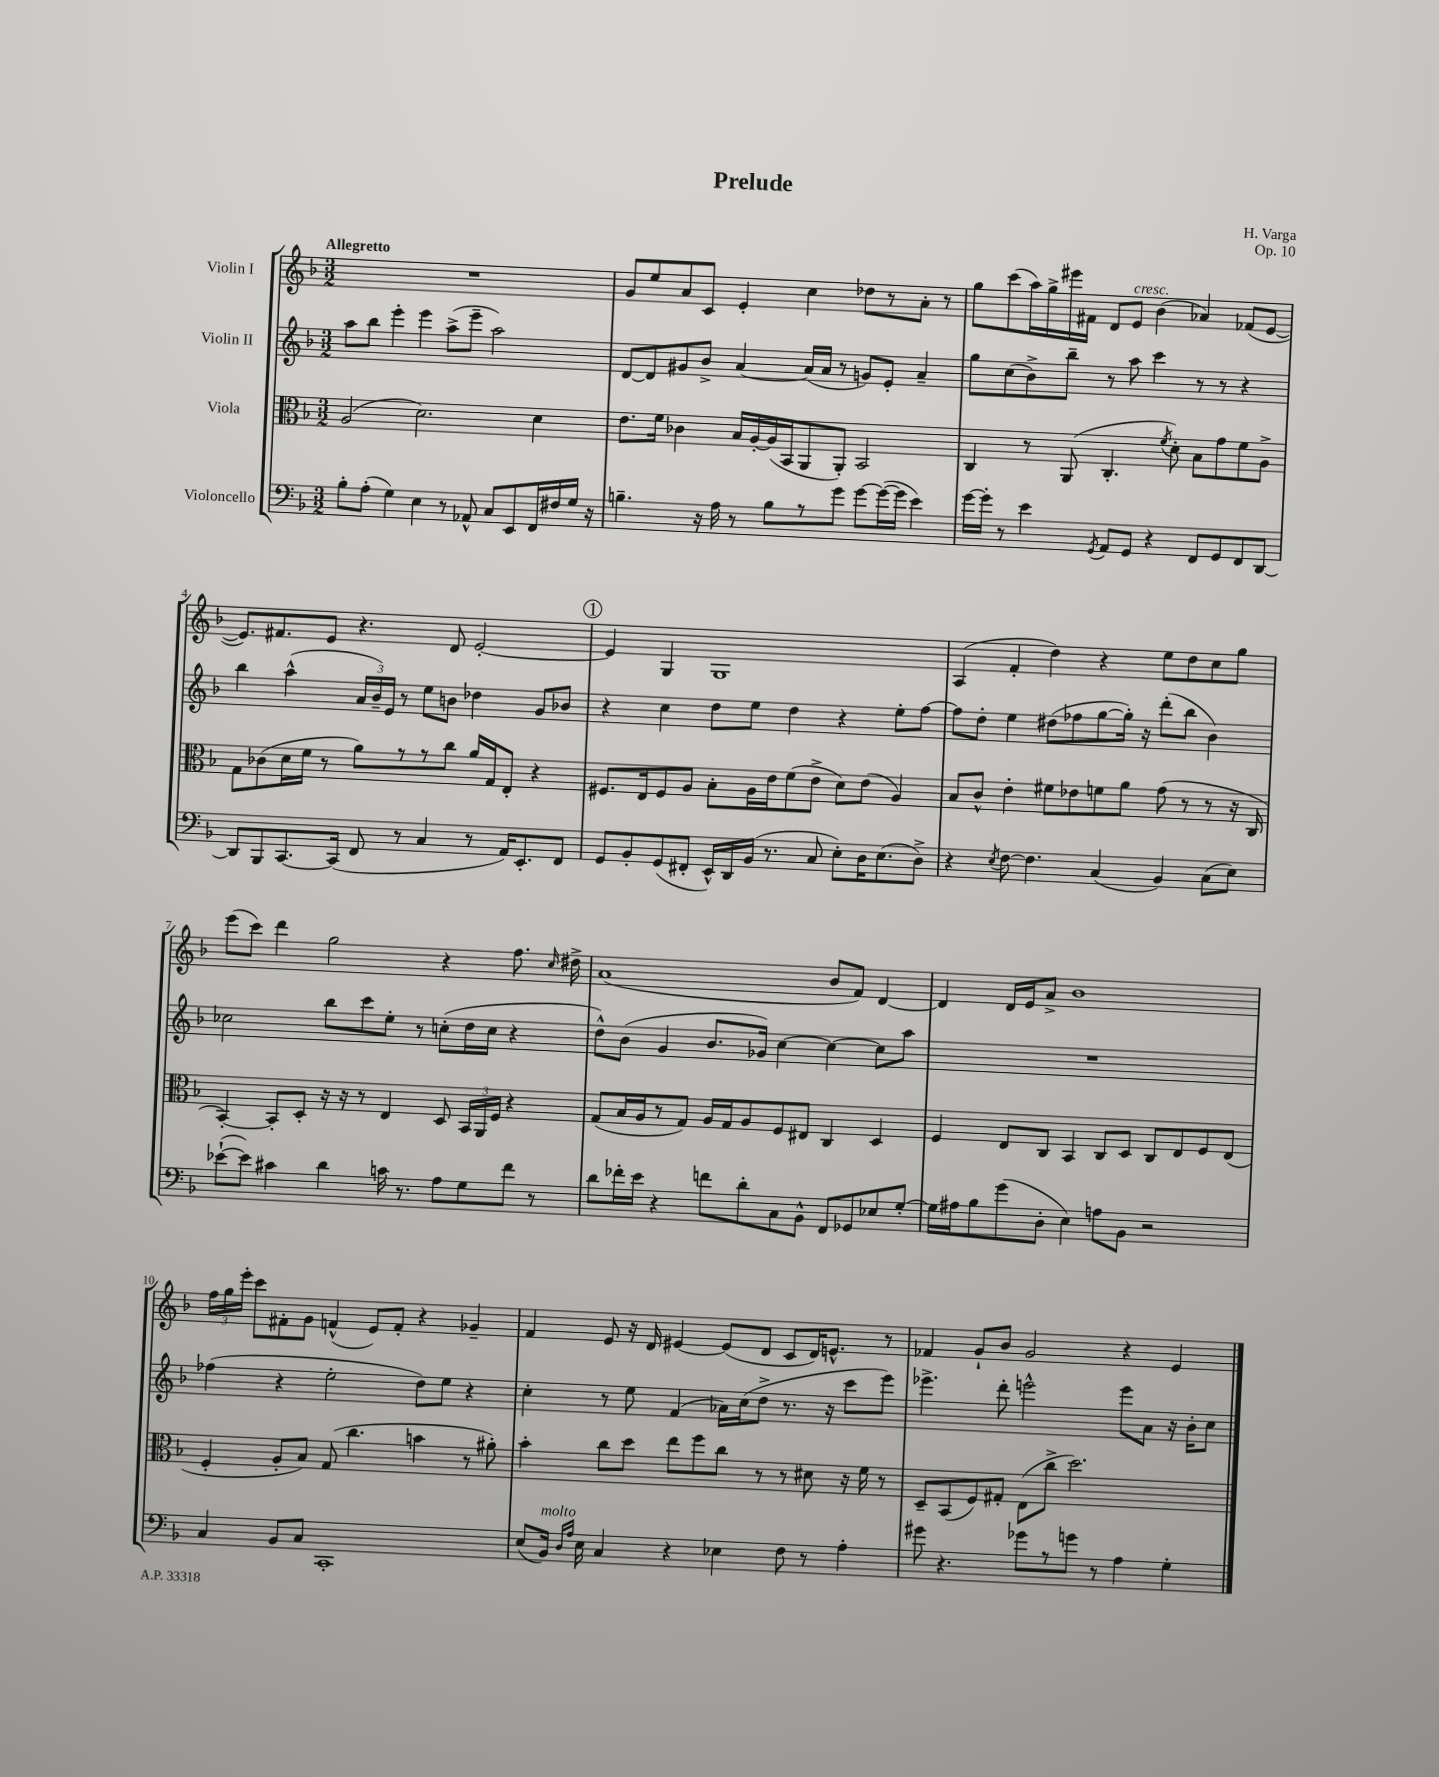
\header { title = "Prelude" composer = "H. Varga" opus = "Op. 10" }
<<
\new StaffGroup <<
\new Staff = "s0" \with { instrumentName = "Violin I" } {
    \clef treble \key f \major \numericTimeSignature \time 3/2 \tempo "Allegretto"
    \autoBeamOff R1. |
    g'8[ e''8 a'8 c'8] e'4-. c''4 des''8[ r8 a'8]-. r8 |
    g''8[ c'''8( a''16) g''16-> eis'''16 fis'16] d'8[ e'8]^\markup { \italic "cresc." } bes'4( aes'4) fes'8[( e'8]~ |
    e'8.[) fis'8. e'8] r4. d'8 e'2~-. |
    \mark \markup { \circle "1" } e'4 g4 g1 |
    a4( f'4-. d''4) r4 e''8[ d''8 c''8 g''8] |
    e'''8[( c'''8]) d'''4 g''2 r4 f''8. \grace { c''16 } dis''16-> |
    a'1( bes'8[ f'8]) d'4~ |
    d'4 d'16[ e'16 a'8]-> bes'1 |
    \tuplet 3/2 { f''16[ g''16 e'''16]-. } c'''8[ fis'8-. g'8] f'4-^( e'8[) f'8]-. r4 ges'4-- |
    f'4 e'8 r16 d'16 eis'4~ eis'8[( d'8] c'8[ d'16) e'8.]-^ r8 |
    fes'4 g'8[-! bes'8] g'2 r4 e'4 \bar "|." |
}
\new Staff = "s1" \with { instrumentName = "Violin II" } {
    \clef treble \key f \major \numericTimeSignature \time 3/2
    \autoBeamOff a''8[ bes''8] e'''4-. e'''4 a''8[->( e'''8]-- a''2) |
    d'8[~ d'8 gis'8 bes'8]-> a'4~ a'16[( a'16] r8 g'8[) e'8]-. a'4-- |
    g''8[ c''8( bes'8->) bes''8]-- r8 a''8 c'''4 r8 r8 r4 |
    bes''4 a''4-^( \tuplet 3/2 { a'16[ bes'16--) e'16] } r8 e''8[ b'8] des''4 g'8[ bes'8] |
    \mark \markup { \circle "1" } r4 c''4 d''8[ e''8] d''4 r4 e''8[-. f''8]~ |
    f''8[ d''8]-. e''4 dis''8[( fes''8 g''8~ g''16]-.) r16 d'''8[-.( bes''8] bes'4) |
    ces''2 bes''8[ c'''8 e''8]-. r8 c''8[-.( d''16 c''16] r4 |
    d''8[-^) bes'8]( g'4 bes'8.[ ges'16]) c''4~ c''4~ c''8[ a''8] |
    R1. |
    fes''4( r4 e''2-. d''8[) e''8] r4 |
    c''4-. r8 e''8 f'4( aes'16[) c''16( d''8]-> r8. r16 c'''8[ e'''8]) |
    ees'''4.-> d'''8-. e'''2-^ e'''8[ a'8] r16 bes'16[-. c''8] \bar "|." |
}
\new Staff = "s2" \with { instrumentName = "Viola" } {
    \clef alto \key f \major \numericTimeSignature \time 3/2
    \autoBeamOff a2( d'2.) d'4 |
    e'8.[ f'16] ces'4 bes16[ a16~-. a16( bes,16 a,8 a,8]-.) bes,2 |
    c4 r8 a,8( c4.-. \acciaccatura { f'8 } d'8-.) bes8[ g'8 f'8 a8]-> |
    g8[ ces'8( d'16 f'16] r8 a'8[) r8 r8 c''8] a'16[ g16 e8]-. r4 |
    \mark \markup { \circle "1" } fis8.[ e16 fis8 a8] bes8[-. a16 e'16 f'8( e'8]-> d'8[) e'8]( a4) |
    bes8[ c'8]-^ e'4-. fis'8[ ees'8 f'8 a'8] g'8( r8 r8 r16 c16 |
    bes,4~-.) bes,8[-. d8]-. r16 r16 r8 e4 d8 \tuplet 3/2 { bes,16[ a,16 f16] } r4 |
    g8[( bes16 a16 r8 g8]) a16[ g16 a8 f8 eis8] c4 d4 |
    f4 e8[ c8] bes,4 c8[ d8] c8[ e8 f8 e8]( |
    f4-. a8[-. bes8]) g8( c''4. b'4 r8 ais'8-.) |
    bes'4-. c''8[ d''8] e''8[ f''8 c''8] r8 r8 dis'8 r16 f'16 r8 |
    d8[-- bes,8( f8) gis8]-. e8[( c''8]-> d''2.) \bar "|." |
}
\new Staff = "s3" \with { instrumentName = "Violoncello" } {
    \clef bass \key f \major \numericTimeSignature \time 3/2
    \autoBeamOff bes8[-. a8]-.( g4) e4 r8 aes,8-^ c8[ e,8 f,16 fis16 g16] r16 |
    b4.-- r16 a16 r8 b8[ r8 g'8] g'8[~ g'16~( g'16] e'4) |
    g'16[~ g'16]-. r8 e'4 \acciaccatura { g,8 } a,8[ g,8] r4 f,8[ g,8 f,8 d,8]~ |
    d,8[ bes,,8 c,8.~ c,16]( f,8 r8 c4 r8 a,16[) e,8.-. f,8] |
    \mark \markup { \circle "1" } g,8[ bes,8-. g,8( fis,8]-. e,16[-^) d,16 bes,16]( r8. c8 e8[-.) d16 e8.( d8]->) |
    r4 \acciaccatura { e8 } f8~ f4. c4( bes,4) c8[( e8]) |
    ees'8[~-!( ees'8]) cis'4 d'4 c'16 r8. a8[ g8 f'8] r8 |
    d'8[ fes'16-. e'16] r4 f'8[ d'8-. c8 bes,8]-^ f,8[ ges,8 ees8 g8]~-. |
    g16[ ais16 bes8 g'8( d8]-. e4) a8[ bes,8] r2 |
    c4 bes,8[ c8] c,1-. |
    e8[( bes,16]^\markup { \italic "molto" }) \grace { d16[ a16] } e16 c4 r4 ees4 f8 r8 a4-. |
    gis'8 r4. ges'8[ r8 g'8] r8 a4 g4-. \bar "|." |
}
>>
>>
